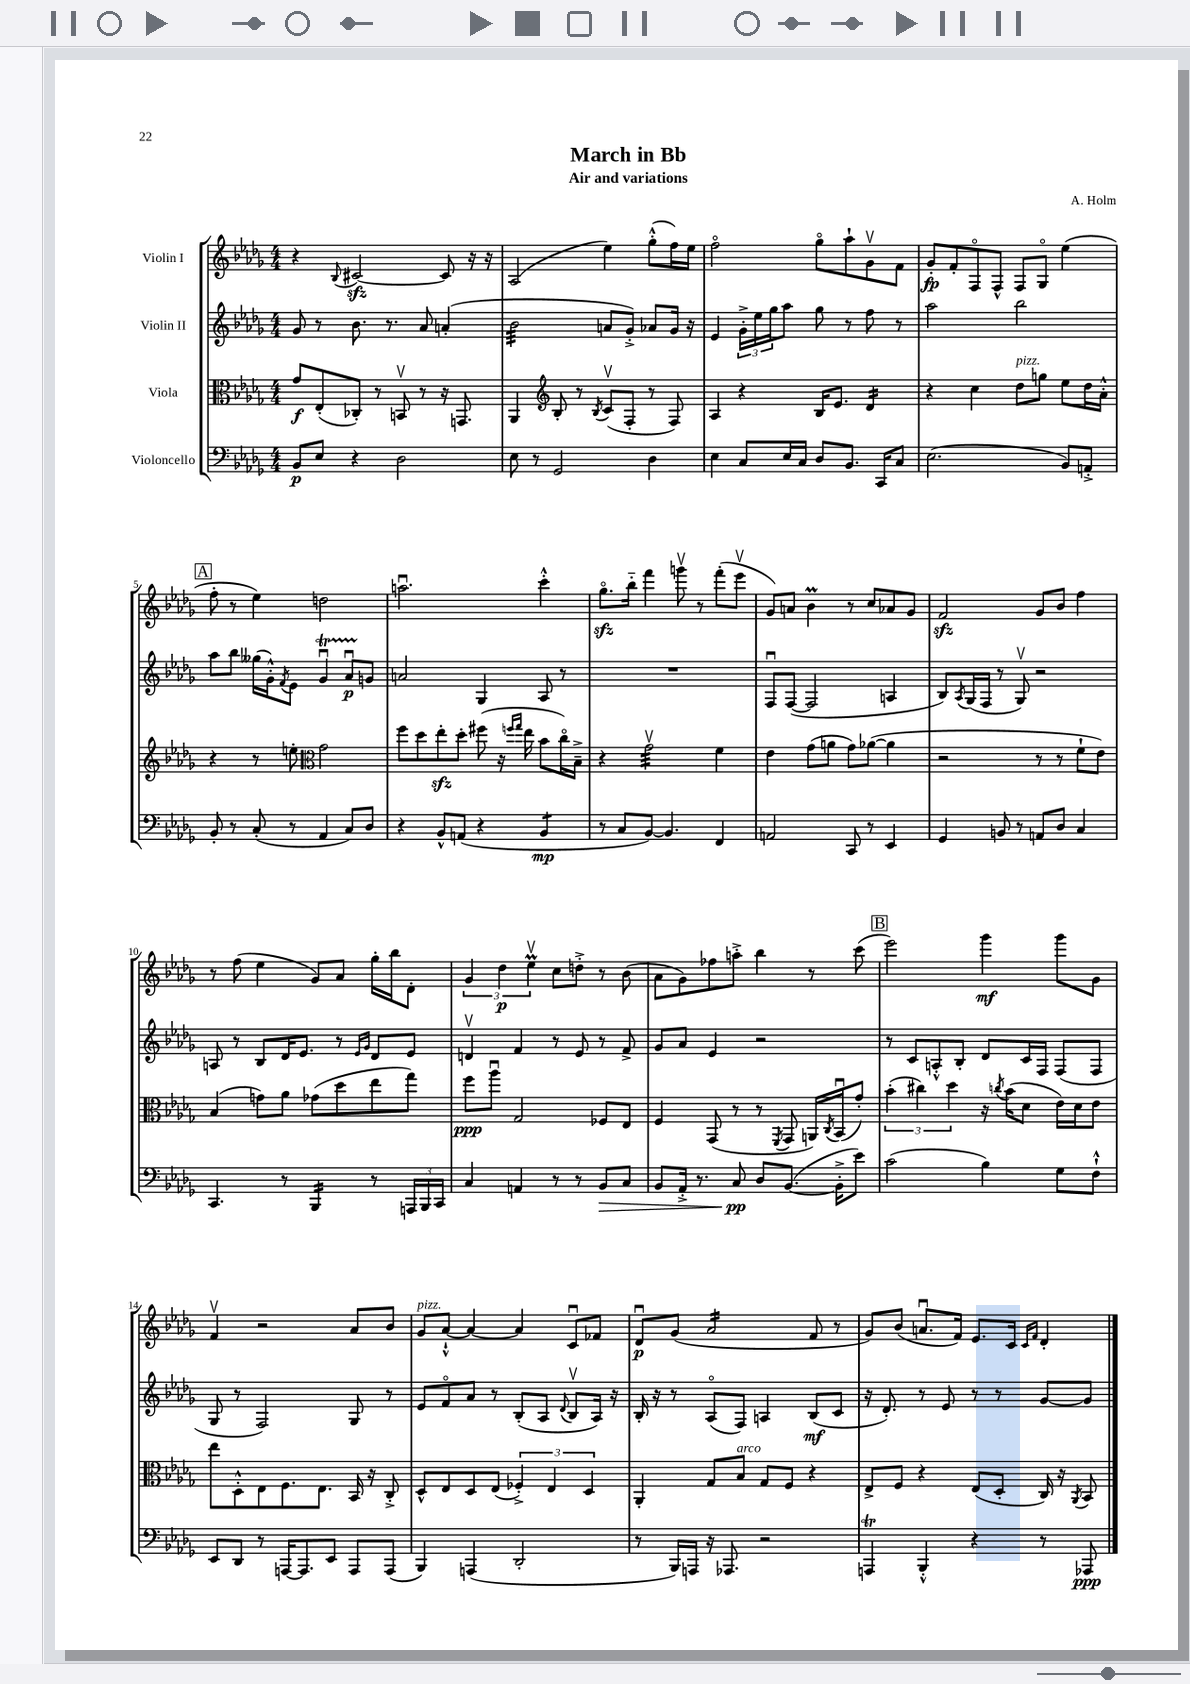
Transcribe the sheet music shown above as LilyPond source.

\header { title = "March in Bb" composer = "A. Holm" subtitle = "Air and variations" }
<<
\new StaffGroup <<
\new Staff = "s0" \with { instrumentName = "Violin I" } {
    \clef treble \key des \major \numericTimeSignature \time 4/4
    r4 \appoggiatura { bes8 } cis'2~\sfz cis'8 r16 r16 |
    aes2( ees''4) ges''8-.-^( f''16) ees''16 |
    f''2\flageolet ges''8\flageolet aes''8-! ges'8\upbow f'8 |
    ges'8-.\fp f'8-. f8\flageolet f8-^ f8 ges8\flageolet ees''4( |
    \mark \markup { \box "A" } f''8-. r8 ees''4) d''2 |
    a''2.\downbow c'''4-.-^ |
    ges''8.\flageolet\sfz bes''16-_ f'''4 g'''8\upbow r8 f'''8-.( ees'''8\upbow |
    ges'8) a'8 bes'4\prall r8 c''8 aes'8 ges'8 |
    f'2\sfz ges'8 bes'8 f''4 |
    r8 f''8( ees''4 ges'8) aes'8 ges''16-. bes''16 des'8-. |
    \tuplet 3/2 { ges'4 des''4\p ees''4\upbow\prall } c''8 d''8-.-> r8 bes'8( |
    aes'8 ges'8) fes''8 a''8-.-> bes''4 r8 c'''8( |
    \mark \markup { \box "B" } ees'''2) ges'''4\mf ges'''8 ges'8 |
    f'4\upbow r2 aes'8 bes'8 |
    ges'8^\markup { \italic "pizz." } aes'8~-!-^ aes'4~ aes'4 c'8\downbow fes'8 |
    des'8\downbow\p ges'8( aes'2:16 f'8 r8 |
    ges'8) bes'8( a'8.\downbow f'16) ees'8. c'16 \grace { c'16 f'16 } des'4-. \bar "|." |
}
\new Staff = "s1" \with { instrumentName = "Violin II" } {
    \clef treble \key des \major \numericTimeSignature \time 4/4
    ges'8 r8 bes'8. r8. aes'8 a'4-.( |
    bes'2:32 a'8 ges'8-.->) aes'8 ges'16 r16 |
    ees'4 \tuplet 3/2 { ges'16-.-> ees''16 ges''16 } aes''8 ges''8 r8 f''8 r8 |
    aes''2 bes''2 |
    \mark \markup { \box "A" } aes''8 bes''8 geses''16( ges'16-.-^) \acciaccatura { f'8 } ees'8 ges'4\downbow\startTrillSpan aes'8\downbow\p g'8\stopTrillSpan |
    a'2 ges4 aes8 r8 |
    R1 |
    f8\downbow f8~( f2 a4 |
    bes8) \acciaccatura { aes8 } ges16( f16 r8 ges8\upbow) r2 |
    a8 r8 bes8 des'16 ees'8. r8 \grace { ees'16 ges'16 } des'8 ees'8 |
    d'4\upbow f'4 r8 ees'8 r8 f'8-> |
    ges'8 aes'8 ees'4 r2 |
    \mark \markup { \box "B" } r8 c'8 a8-.-^ bes8-. des'8 c'16 f16 f8( f8 |
    ges8 r8 f2) ges8 r8 |
    ees'8 f'8\flageolet aes'8 r8 bes8-.( aes8 \appoggiatura { des'8 } bes8\upbow aes16) r16 |
    bes16-. r16 r8 aes8\flageolet( f8) a4 bes8\mf( c'8 |
    r16 des'8.-.) r8 ees'8 r8 r8 ges'8~ ges'8 \bar "|." |
}
\new Staff = "s2" \with { instrumentName = "Viola" } {
    \clef alto \key des \major \numericTimeSignature \time 4/4
    ges'8\f ees8-.( ces8-.) r8 b,8\upbow r8 r16 g,8. |
    aes,4 \clef treble bes8-. r8 \acciaccatura { bes8 } c'8\upbow( f8-. r8 f8) |
    aes4 r4 bes16 ees'8. des'4:16 |
    r4 c''4 des''8^\markup { \italic "pizz." } g''8 ees''8 des''16 aes'16-.-^ |
    \mark \markup { \box "A" } r4 r8 e''8-. \clef alto ges'2 |
    f''8 des''8 ees''8-.\sfz des''8-. fis''8( r16 \grace { f''16 ges''16 } ees''16 bes'8 c''16\flageolet) bes16---> |
    r4 ges'2:32\upbow f'4 |
    ees'4 ges'8( a'8 ges'8) aes'8~( aes'4 |
    r2 r8 r8 f'8-! ees'8) |
    bes4( g'8) aes'8 ges'8( des''8 ees''8 ges''8) |
    f''8\ppp aes''8\downbow ges2 fes8 ees8 |
    f4 ges,8( r8 r8 \acciaccatura { f,8 } ges,8 a,16) \acciaccatura { c8 } bes,16\downbow( ges'8-.) |
    \mark \markup { \box "B" } \tuplet 3/2 { bes'4-.( cis''4) des''4 } r16 \acciaccatura { c''8 } bes'16( des'8 ees'16) des'16 ees'8 |
    ees''8 des8-.-^ ees8 f8. ees8. bes,16 r16 c8-.-> |
    des8-^ ees8 des8 ees8( \tuplet 3/2 { fes4-.->) ees4 des4 } |
    aes,4-. ges8 bes8^\markup { \italic "arco" } ges8 f8 r4 |
    ees8-> f8 r4 ees8( des8-. c16) r16 \acciaccatura { aes,8 } bes,8 \bar "|." |
}
\new Staff = "s3" \with { instrumentName = "Violoncello" } {
    \clef bass \key des \major \numericTimeSignature \time 4/4
    bes,8\p ees8 r4 des2 |
    ees8 r8 ges,2 des4 |
    ees4 c8 ees16 c16 des8 bes,8. c,16 c8 |
    ees2.( bes,8) a,8-.-> |
    \mark \markup { \box "A" } bes,8-. r8 c8-.( r8 aes,4 c8) des8 |
    r4 bes,8-^ a,8( r4 bes,4:8\mp |
    r8 c8 bes,8~) bes,4. f,4 |
    a,2 c,8 r8 ees,4 |
    ges,4 b,8 r8 a,8 des8 c4 |
    c,4. r8 bes,,4:16 r8 \tuplet 3/2 { a,,16 bes,,16 c,16 } |
    c4 a,4 r8 r8 bes,8\> c8 |
    bes,8 aes,16-.-> r8. c8\pp\! des8 bes,8.~( bes,16-.-> ees'8) |
    \mark \markup { \box "B" } c'2( bes4) ges8 f8-!-^ |
    ees,8 des,8 r8 a,,16~ a,,8. ees,8 a,,8 a,,8( |
    bes,,4) a,,4( des,2-. |
    r8 bes,,16) a,,16 r16 aes,,8. r2 |
    a,,4\trill bes,,4-.-^ r4 r8 aes,,8\ppp \bar "|." |
}
>>
>>
